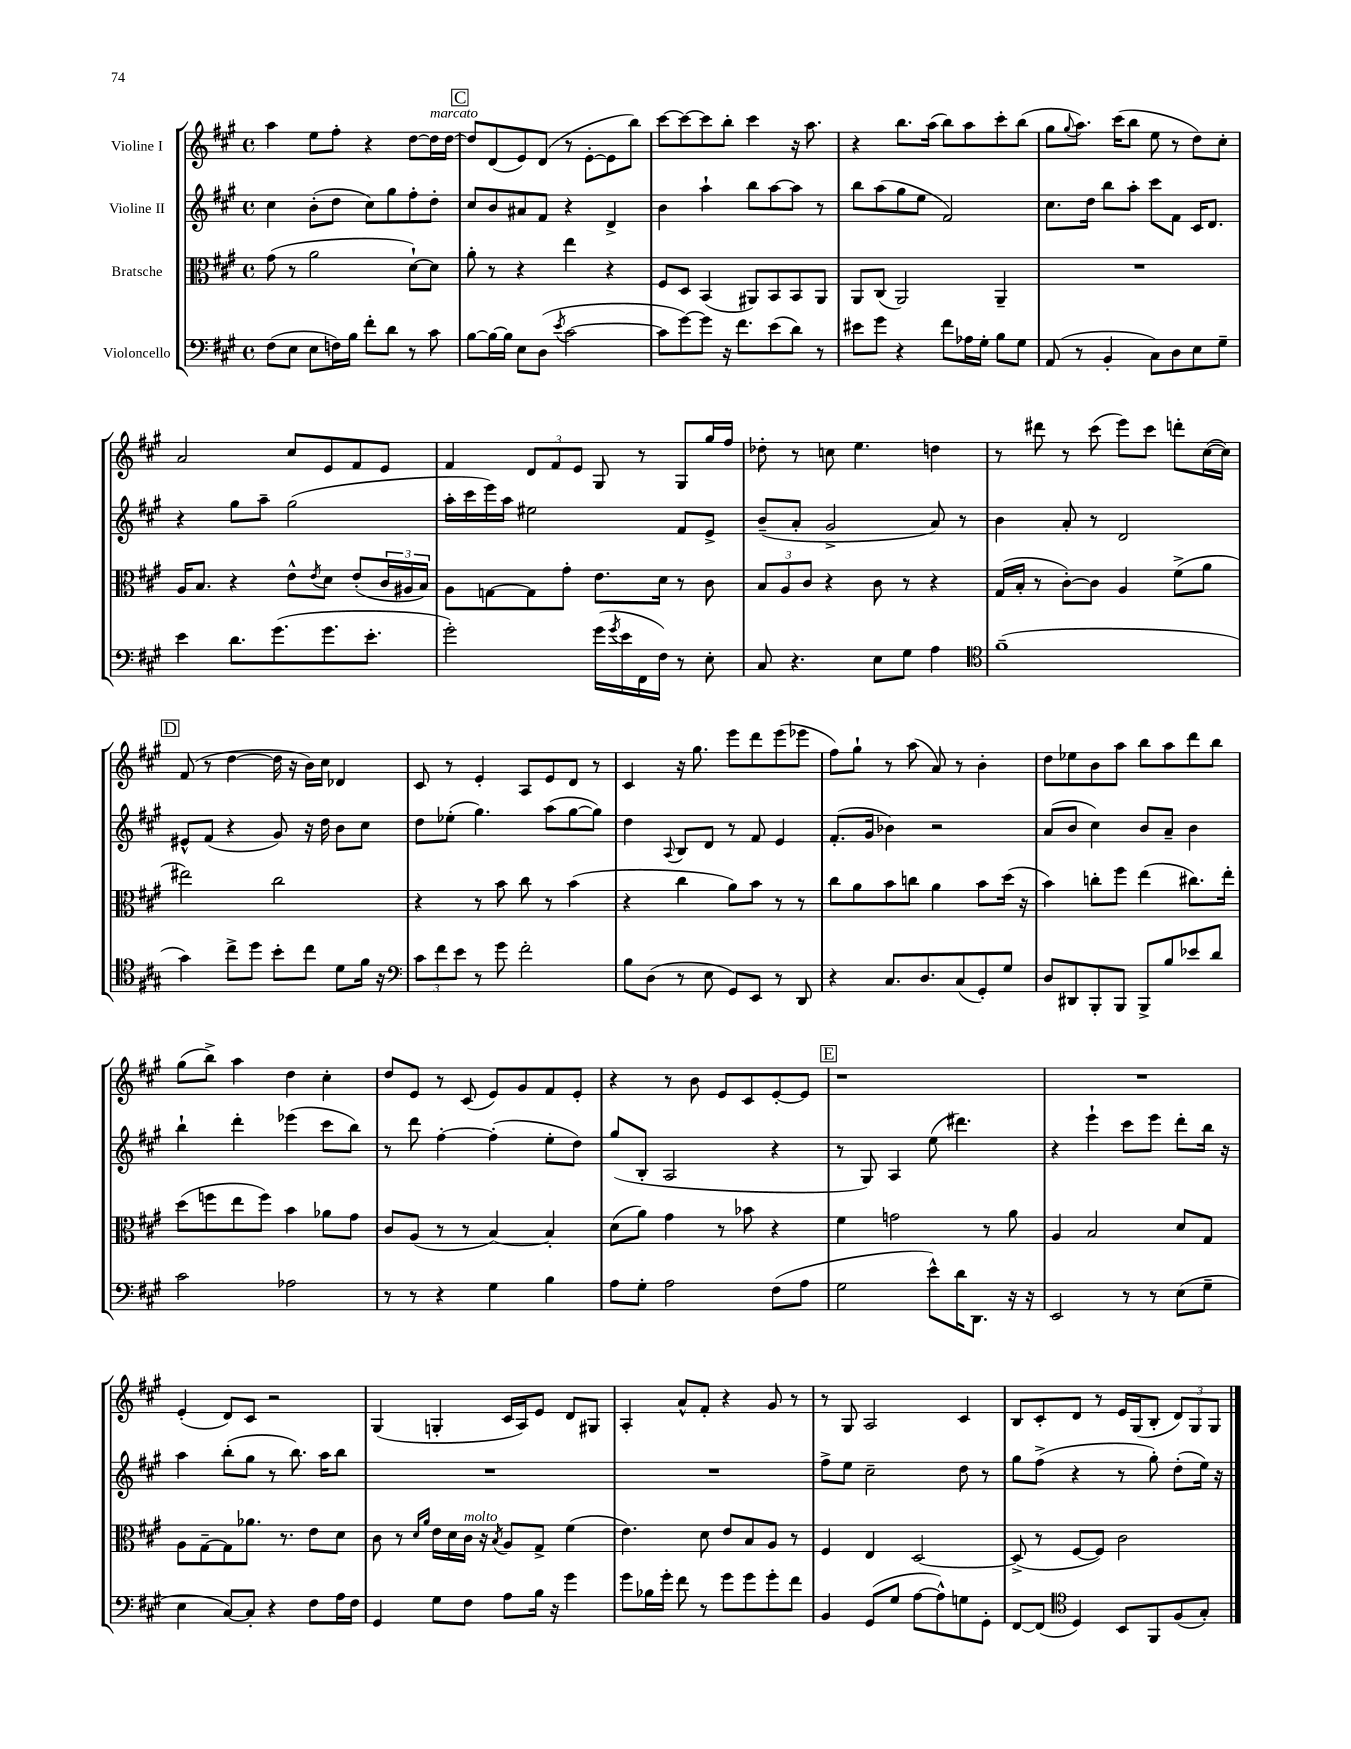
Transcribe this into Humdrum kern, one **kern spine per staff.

**kern	**kern	**kern	**kern
*part4	*part3	*part2	*part1
*staff4	*staff3	*staff2	*staff1
*I"Violoncello	*I"Bratsche	*I"Violine II	*I"Violine I
*clefF4	*clefC3	*clefG2	*clefG2
*k[f#c#g#]	*k[f#c#g#]	*k[f#c#g#]	*k[f#c#g#]
*M4/4	*M4/4	*M4/4	*M4/4
*met(c)	*met(c)	*met(c)	*met(c)
=12	=12	=12	=12
(8F#\L	(8g#\	4cc#\	4aa\
8E\J	8r	.	.
8E\L	2a\	(8b'\L	8ee\L
16Fn\L)	.	8dd\J	8ff#'\J
16B\JJ	.	.	.
8f#'\L	.	8cc#\L)	4r
8d\J	.	8gg#\	.
8r	[8d`\L)	8ff#'\	[8dd\L
!	!	!	!LO:TX:a:i:t=marcato
8c#\	8d\J]	8dd'\J	16dd\L]
.	.	.	[16dd\JJ
!!LO:REH:place=s1:t=C
=13	=13	=13	=13
[8B\L	8a'\	8cc#/L	8dd/L]
16B\L_	8r	8b/	(8d/
16B\JJ]	.	.	.
8E\L	4r	8a#X/	8e/)
(8D\J	.	8f#/J	(8d/J
8qe/	.	.	.
[2c#\	4ee\	4r	8r
.	.	.	[8e'\L
.	4r	4d^/	8e\]
.	.	.	8bb\J)
=14	=14	=14	=14
8c#\L]	8F#/L	4b\	[8ccc#\L
[8g#\)	8D/J	.	8ccc#\_
8g#\J]	(4BB/	4aa`\	8ccc#\]
16r	.	.	8bb'\J
8.f#\L	.	.	.
.	8AA#X/L)	8bb\L	4ccc#\
(8e\	8BB/	[8aa\	.
8d\J)	8BB/	8aa\J]	16r
.	.	.	8.aa\
8r	8AA#/J	8r	.
=15	=15	=15	=15
8e#X\L	8AA/L	8bb\L	4r
8g#\J	(8C#/J	(8aa\	.
4r	2AA/)	8gg#\	8.bb\L
.	.	8ee\J	.
.	.	.	(16aa\Jk
8f#\L	.	2f#/)	8bb\L)
16A-X\L	.	.	8aa\
16G#'\JJ	.	.	.
8B\L	4AA~/	.	8ccc#'\
8G#\J	.	.	(8bb\J
=16	=16	=16	=16
(8AA/	1r	8.cc#\L	8gg#\L
.	.	.	8qqgg#/
8r	.	.	8.aa\J)
.	.	16dd\Jk	.
4BB'/	.	8bb\L	.
.	.	.	(16ccc#\KL
.	.	8aa'\J	8bb\J
8C#\L)	.	8ccc#\L	8ee\
8D\	.	8f#\J	8r
8E\	.	16c#/KL	8dd\L)
.	.	8.d/J	.
8G#~\J	.	.	8cc#'\J
!!LO:LB:g=z
=17	=17	=17	=17
4e\	16A/KL	4r	2a/
.	8.B/J	.	.
8.d\L	4r	8gg#\L	.
.	.	8aa~\J	.
(8.g#\	.	.	.
.	8e^^\L	(2gg#\	8cc#/L
.	8qe/	.	.
8.g#\	8d\J	.	8e/
.	(8e'/L	.	8f#/
8.e'\J	.	.	.
.	24c#/L	.	8e/J
.	24A#X/	.	.
.	24B/JJ)	.	.
=18	=18	=18	=18
2g#'\)	8A\L	16aa'\LL	4f#/
.	.	16ccc#\	.
.	[8Gn\	16eee\)	.
.	.	16aa\JJ	.
.	8G\]	2ee#X\	12d/L
.	.	.	12f#/
.	8g#'\J	.	.
.	.	.	12e/J
(16g#\LL	8.e\L	.	8G#/
8qg#/	.	.	.
16e\	.	.	.
16FF#\	.	.	8r
16F#\JJ)	16d\Jk	.	.
8r	8r	8f#/L	8G#/L
8E'\	8c#\	8e^/J	16gg#/L
.	.	.	16ff#/JJ
=19	=19	=19	=19
8C#/	12B/L	(8b~/L	8dd-X'\
.	12A/	.	.
4.r	.	8a'/J	8r
.	12c#/J	.	.
.	4r	2g#^/	8ccn\
.	.	.	4.ee\
8E\L	8c#\	.	.
8G#\J	8r	.	.
4A\	4r	8a/)	4ddn\
.	.	8r	.
=20	=20	=20	=20
*clefC4	*	*	*
(1f#~	(16G#/LL	4b\	8r
.	16B'/JJ	.	.
.	8r	.	8ddd#X\
.	[8c#'\L)	8a'/	8r
.	8c#\J]	8r	(8ccc#\
.	4A/	2d/	8eee\L)
.	.	.	8ccc#\J
.	(8f#^\L	.	8dddn'\L
.	8a\J	.	([16cc#\L
.	.	.	16cc#\JJ])
!!LO:LB:g=z
!!LO:REH:place=s1:t=D
=21	=21	=21	=21
4g#\)	2ee#X\)	8e#X^^/L	(8f#/
.	.	(8f#/J	8r
8cc#^\L	.	4r	[4dd\
8dd\J	.	.	.
8b'\L	2cc#\	8g#/)	16dd\]
.	.	.	16r
8cc#\J	.	16r	16b\LL)
.	.	16dd\	16cc#\JJ
8d\L	.	8b\L	4d-X/
16f#\Jk	.	8cc#\J	.
16r	.	.	.
=22	=22	=22	=22
*clefF4	*	*	*
12c#\L	4r	8dd\L	8c#/
12f#\	.	.	.
.	.	(8ee-X'\J	8r
12e\J	.	.	.
8r	8r	4.gg#\)	4e'/
8g#\	8b\	.	.
2f#'\	8cc#\	.	8A/L
.	8r	(8aa\L	8e/
.	(4b\	[8gg#\	8d/J
.	.	8gg#\J])	8r
=23	=23	=23	=23
8B\L	4r	4dd\	4c#/
(8D\J	.	.	.
.	.	8qqA/	.
8r	4cc#\	8B/L	16r
.	.	.	8.gg#\
8E\	.	8d/J	.
8GG#/L)	8a\L)	8r	8eee\L
8EE/J	8b\J	8f#/	8ddd\
8r	8r	4e/	(8eee\
8DD/	8r	.	8eee-X\J
=24	=24	=24	=24
4r	8cc#\L	(8.f#'/L	8ff#\L)
.	8a\	.	8gg#`\J
.	.	16g#/Jk	.
8.C#/L	8b\	4b-X\)	8r
.	8ccn\J	.	(8aa\
8.D/	.	.	.
.	4a\	2r	8a/)
(8C#/	.	.	8r
8GG#'/)	8b\L	.	4b'\
8G#/J	(16dd\Jk	.	.
.	16r	.	.
=25	=25	=25	=25
8D/L	4b\)	(8a/L	8dd\L
8DD#X/	.	8b/J	8ee-X\
8BBB'/	8ccn'\L	4cc#\)	8b\
8BBB/J	8ff#\J	.	8aa\J
8BBB^/L	(4ee\	8b/L	8bb\L
8B/	.	8a~/J	8aa\
8e-X/	8.cc#X\L)	4b\	8ddd\
8d/J	.	.	8bb\J
.	16ee'\Jk	.	.
!!LO:LB:g=z
=26	=26	=26	=26
2c#\	(8dd\L	4bb`\	(8gg#\L
.	8ffn\	.	8bb^\J)
.	8ee\	4ddd'\	4aa\
.	8ff\J)	.	.
2A-X\	4b\	(4eee-X\	4dd\
.	8a-X\L	8ccc#\L	4cc#'\
.	8g#\J	8bb\J)	.
=27	=27	=27	=27
8r	8c#/L	8r	8dd/L
8r	(8A/J	8ddd\	8e/J
4r	8r	[4ff#'\	8r
.	8r	.	(8c#/
4G#\	[4B/)	(4ff#'\]	8e/L)
.	.	.	8g#/
4B\	4B'/]	8ee'\L	8f#/
.	.	8dd\J)	8e'/J
=28	=28	=28	=28
8A\L	(8d\L	(8gg#/L	4r
8G#'\J	8a\J)	8B'/J	.
2A\	4g#\	2A/	8r
.	.	.	8b\
.	8r	.	8e/L
.	8b-X\	.	8c#/
(8F#\L	4r	4r	[8e'/
8A\J	.	.	8e/J]
!!LO:REH:place=s1:t=E
=29	=29	=29	=29
2G#\	4f#\	8r	1r
.	.	8G#/)	.
.	2gn\	4A/	.
8e^^\L)	.	(8ee\	.
16d\K	.	4.ddd#X\)	.
8.DD\J	.	.	.
.	8r	.	.
16r	8a\	.	.
16r	.	.	.
=30	=30	=30	=30
2EE/	4A/	4r	1r
.	2B/	4eee`\	.
8r	.	8ccc#\L	.
8r	.	8eee\J	.
(8E\L	8d/L	8ddd'\L	.
8G#~\J	8G#/J	16bb\Jk	.
.	.	16r	.
!!LO:LB:g=z
=31	=31	=31	=31
4E\	8A\L	4aa\	(4e'/
.	[8G#~\	.	.
[8C#/L)	8G#\]	(8bb'\L	8d/L)
8C#'/J]	8.a-X\J	8gg#\J	8c#/J
4r	.	8r	2r
.	8.r	.	.
.	.	8.bb\)	.
8F#\L	8e\L	.	.
.	.	16aa\KL	.
16A\L	8d\J	8bb\J	.
16F#\JJ	.	.	.
=32	=32	=32	=32
4GG#/	8c#\	1r	(4G#/
.	8r	.	.
.	16qqd/LL	.	.
.	16qqa/JJ	.	.
8G#\L	16e\LL	.	4Gn'/
.	16d\	.	.
!	!LO:TX:a:i:t=molto	!	!
8F#\J	16c#\JJ	.	.
.	16r	.	.
.	8qB/	.	.
8A\L	8A/L	.	16c#/LL
.	.	.	16A/J)
16B\Jk	8G#^/J	.	8e/J
16r	.	.	.
4g#\	(4f#\	.	8d/L
.	.	.	8G#X/J
=33	=33	=33	=33
8g#\L	4.e\)	1r	4A'/
16B-X\L	.	.	.
16g#'\JJ	.	.	.
8f#\	.	.	8a^^/L
8r	8d\	.	8f#'/J
8g#\L	8e/L	.	4r
8g#\	8B/	.	.
8g#'\	8A/J	.	8g#/
8f#\J	8r	.	8r
=34	=34	=34	=34
4BB/	4F#/	8ff#^\L	8r
.	.	8ee\J	8G#/
(8GG#/L	4E/	2cc#~\	2A/
8G#/J	.	.	.
[8A\L	[2D/	.	.
8A^^\])	.	.	.
8Gn\	.	8dd\	4c#/
8GG#'\J	.	8r	.
=35	=35	=35	=35
[8FF#/L	(8D^/]	8gg#\L	8B/L
(8FF#/J]	8r	(8ff#^\J	8c#'/
*clefC4	*	*	*
4D/)	[8F#/L	4r	8d/J
.	8F#/J])	.	8r
8BB/L	2c#\	8r	16e/LL
.	.	.	(16G#/J
8FF#/	.	8gg#'\)	8B'/J
(8F#/	.	(8dd'\L	12d/L)
.	.	.	12G#/
8G#'/J)	.	16ee\Jk)	.
.	.	.	12G#/J
.	.	16r	.
==	==	==	==
*-	*-	*-	*-
